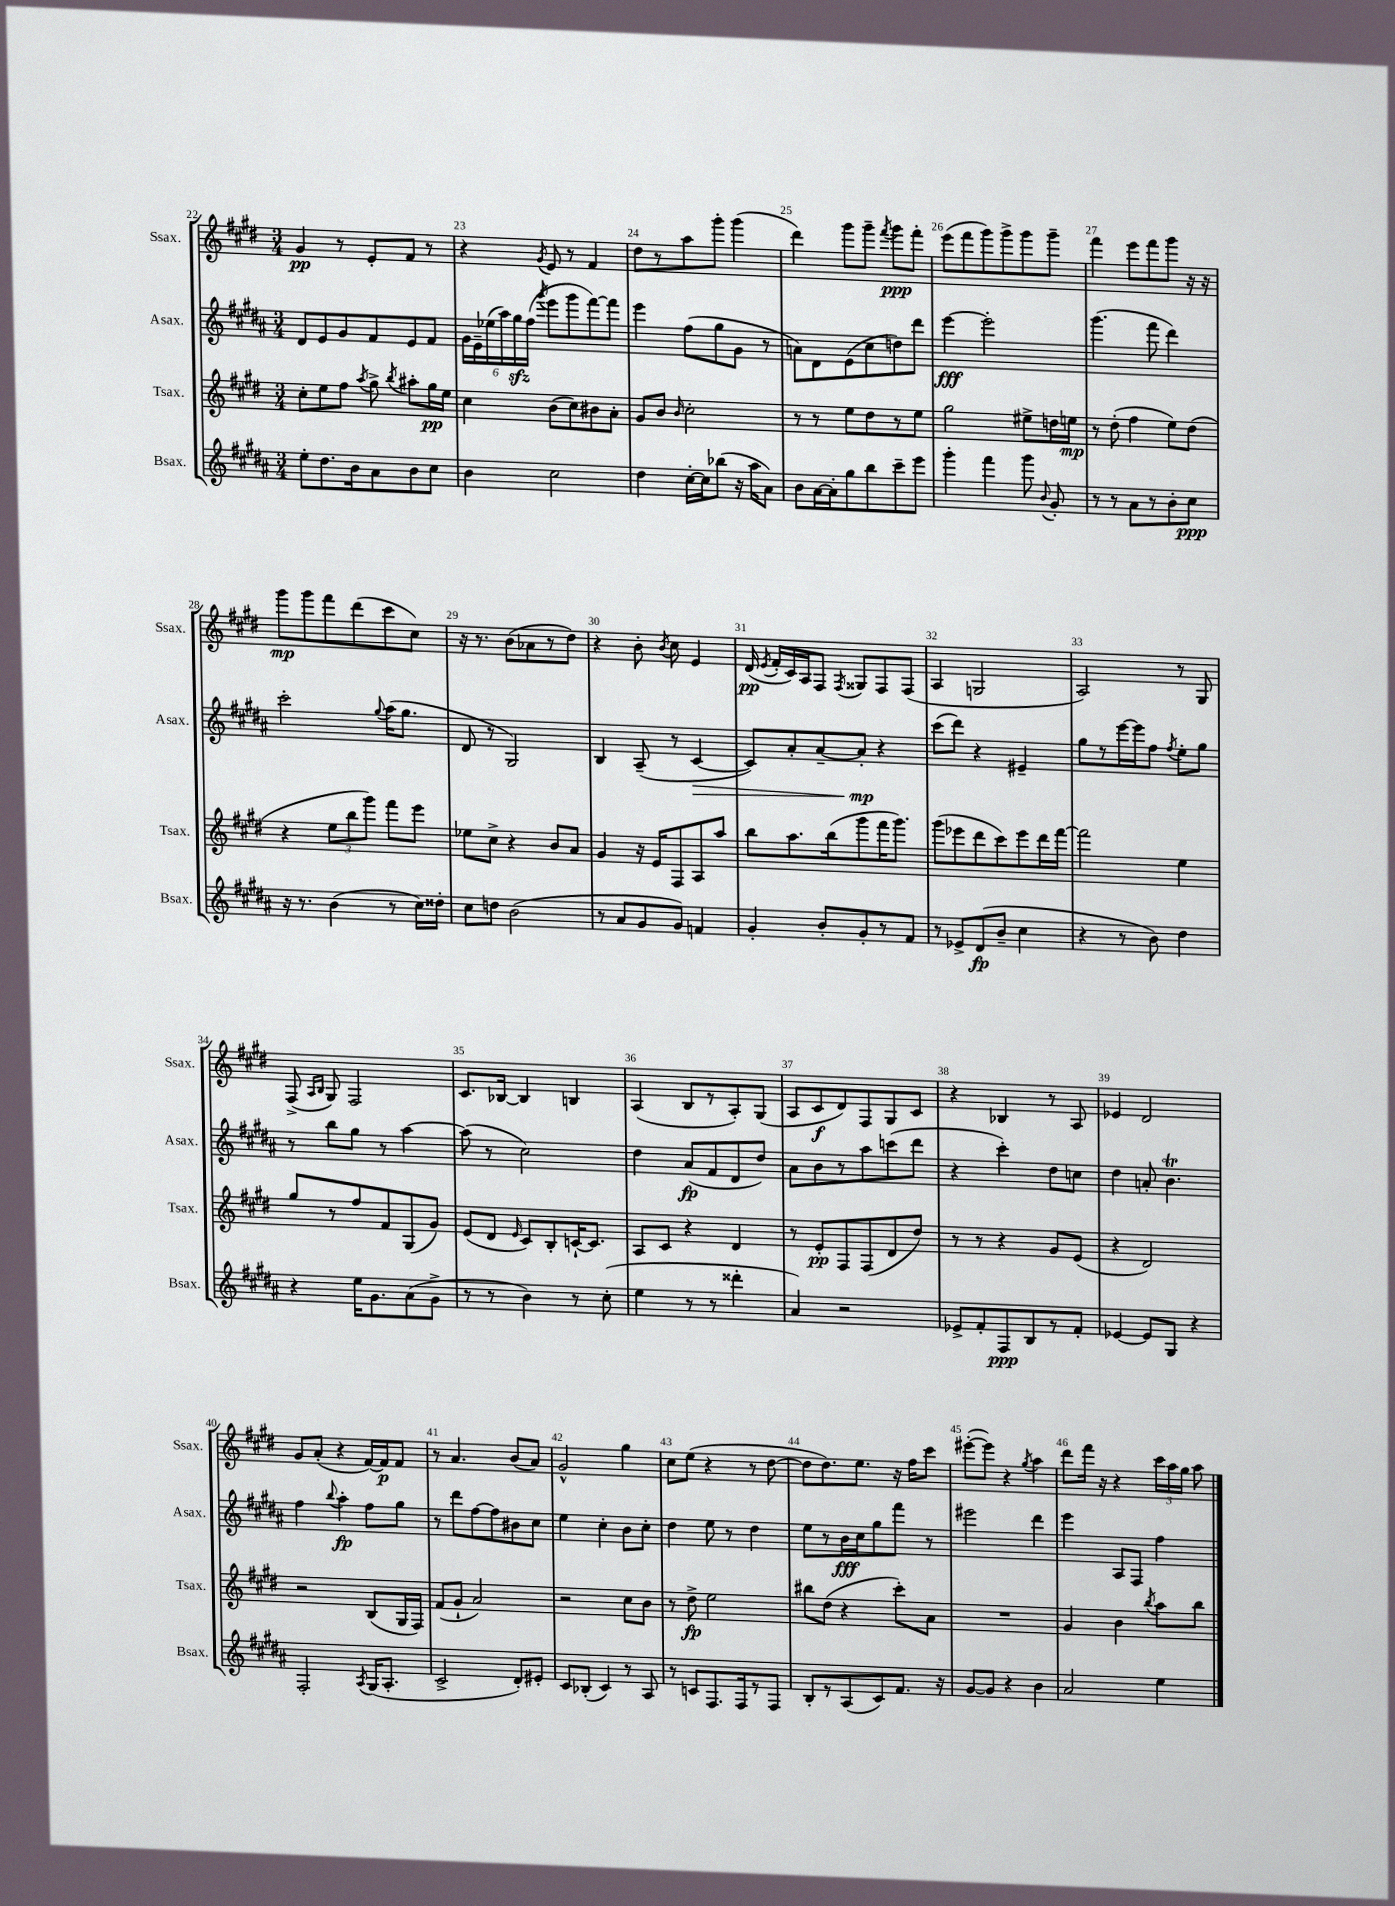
<<
\new StaffGroup <<
\new Staff = "s0" \with { instrumentName = "Ssax." shortInstrumentName = "Ssax." } {
    \clef treble \key e \major \numericTimeSignature \time 3/4
    \autoBeamOff gis'4\pp r8 e'8[-. fis'8] r8 |
    r4 \acciaccatura { gis'8 } e'8 r8 fis'4 |
    dis''8[ r8 a''8 gis'''8]-. gis'''4( |
    dis'''4) gis'''8[ gis'''8]-- \acciaccatura { fis'''8 } gis'''8[\ppp fis'''8]-. |
    e'''8[( fis'''8 gis'''8) gis'''8-> gis'''8 gis'''8]-- |
    fis'''4 e'''8[ fis'''8 gis'''8] r16 r16 |
    gis'''8[\mp gis'''8 fis'''8 dis'''8( cis'''8 cis''8]) |
    r16 r8. b'8[( aes'8 r8 dis''8]) |
    r4 b'8-. \acciaccatura { b'8 } cis''8 e'4 |
    dis'16\pp( \acciaccatura { e'8 } fis'16[-. cis'16) a16 fis8] \acciaccatura { fis8 } gisis8[ fis8 fis8]( |
    a4 g2 |
    a2) r8 gis8 |
    fis8->( \grace { a16[ b16] } gis8) fis2 |
    cis'8.[ bes16]~ bes4 b4 |
    a4( b8[ r8 a8-.) gis8]( |
    a8[ cis'8\f dis'8) fis8 gis8 cis'8] |
    r4 bes4 r8 a8 |
    ees'4 dis'2 |
    gis'8[ a'8]-.( r4 fis'16[~) fis'16\p fis'8] |
    r8 a'4. b'8[( a'8]) |
    gis'2-^ gis''4 |
    cis''8[ e''8]( r4 r8 dis''8~ |
    dis''8[ dis''8.) e''8.] r16 fis''16[ cis'''8] |
    eis'''8[~-.( eis'''8]) r4 \acciaccatura { gis''8 } a''4 |
    dis'''8[ fis'''16] r16 r4 \tuplet 3/2 { cis'''16[ a''16 gis''16] } a''8 \bar "|." |
}
\new Staff = "s1" \with { instrumentName = "Asax." shortInstrumentName = "Asax." } {
    \clef treble \key b \major \numericTimeSignature \time 3/4
    \autoBeamOff dis'8[ e'8 gis'8 fis'8 e'8 fis'8] |
    \tuplet 6/4 { gis'16[ e'16-- ees''16( ais''16) gis''16\sfz fis''16]( } \acciaccatura { gis'''8 } e'''8[ gis'''8 fis'''8~) fis'''8] |
    e'''4 fis''8[( gis''8 gis'8] r8 |
    a'8[) dis'8 e'8( cis''8 d''8) dis'''8] |
    e'''4~\fff e'''2-. |
    gis'''4.( fis'''8 dis'''4) |
    cis'''2-. \appoggiatura { gis''8 } ais''16[( gis''8.] |
    dis'8 r8 gis2) |
    b4 ais8--( r8 cis'4~\> |
    cis'8[) ais'8-. ais'8~-- ais'8]-.\mp\! r4 |
    cis'''8[( dis'''8]) r4 eis'4-- |
    gis''8[ r8 e'''16~ e'''16 fis''8] \acciaccatura { fis''8 } e''8[-. gis''8] |
    r8 b''8[ gis''8] r8 ais''4~ |
    ais''8( r8 cis''2) |
    dis''4 ais'8[\fp( fis'8 dis'8 dis''8]) |
    ais'8[ b'8 r8 ais''8 c'''8( dis'''8] |
    r4 cis'''4-.) dis''8[ c''8] |
    dis''4 a'8-. b'4.\trill |
    fis''4 \appoggiatura { b''8 } ais''4-.\fp fis''8[ gis''8] |
    r8 dis'''8[ fis''8~ fis''8 bis'8 cis''8] |
    e''4 cis''4-. b'8[ cis''8]-. |
    dis''4 e''8 r8 dis''4 |
    e''8[ r8 b'16\fff cis''16 gis''8 fis'''8] r8 |
    eis'''2 dis'''4 |
    e'''4 ais8[ fis8] fis''4 \bar "|." |
}
\new Staff = "s2" \with { instrumentName = "Tsax." shortInstrumentName = "Tsax." } {
    \clef treble \key e \major \numericTimeSignature \time 3/4
    \autoBeamOff cis''8[-. e''8 fis''8] \acciaccatura { a''8 } gis''8-> \acciaccatura { b''8 } ais''8[-. gis''16\pp e''16] |
    cis''4 b'8[( cis''8) bis'8 a'8]-. |
    gis'8[ b'8] \grace { b'16 } cis''2-. |
    r8 r8 e''8[ dis''8 r8 e''8] |
    gis''2 eis''8[-> d''16 e''16]\mp |
    r8 dis''8-.( fis''4 e''8[) dis''8]( |
    r4 \tuplet 3/2 { e''8[ b''8 gis'''8]) } fis'''8[ e'''8] |
    ees''8[ cis''8]-> r4 b'8[ a'8] |
    gis'4 r16 e'16[ fis8 a8 a''8] |
    b''8[ a''8. b''16( gis'''8 fis'''16 gis'''8.]) |
    gis'''8[( ees'''8 dis'''8 cis'''8) ees'''8 dis'''16 fis'''16]~ |
    fis'''2 e''4 |
    gis''8[ r8 fis''8 fis'8 gis8( gis'8]) |
    e'8[( dis'8] \grace { e'16 } cis'8[) b8-. c'16~-! c'8.] |
    a8[ cis'8] r4 dis'4 |
    r8 e'8[-.\pp fis8 fis8( dis'8 dis''8]) |
    r8 r8 r4 gis'8[ e'8]( |
    r4 dis'2) |
    r2 b8[( gis16 fis16]) |
    fis'8[( gis'8]-! a'2) |
    r2 cis''8[ b'8] |
    r8 dis''8->\fp e''2 |
    bis''8[ dis''8]( r4 cis'''8[-.) a'8] |
    R2. |
    gis'4 b'4 \acciaccatura { b''8 } a''8[ b''8] \bar "|." |
}
\new Staff = "s3" \with { instrumentName = "Bsax." shortInstrumentName = "Bsax." } {
    \clef treble \key b \major \numericTimeSignature \time 3/4
    \autoBeamOff e''8[-. dis''8. b'16 ais'8 b'8 cis''8] |
    b'4 cis''2 |
    dis''4 cis''16[~-. cis''16 bes''8]( r16 ais''16[ ais'8]) |
    b'8[ ais'16~ ais'16-. gis''8 b''8 cis'''8-- e'''8] |
    gis'''4-. fis'''4 gis'''8 \appoggiatura { b'8 } gis'8-. |
    r8 r8 ais'8[ r8 b'8-. cis''8]\ppp |
    r16 r8. b'4( r8 cis''16[) disis''16]-. |
    cis''8[ d''8] b'2( |
    r8 ais'8[ gis'8 gis'8]) f'4 |
    gis'4-. b'8[-. gis'8-. r8 fis'8] |
    r8 ees'8[-> dis'8\fp( b'8]-- cis''4 |
    r4 r8 b'8) dis''4 |
    r4 e''16[ gis'8. ais'8( gis'8]-> |
    r8 r8 b'4) r8 cis''8-.( |
    e''4 r8 r8 disis'''4-. |
    ais'4) r2 |
    ees'8[-> fis'8-. fis8\ppp b8 r8 fis'8]-. |
    ees'4~ ees'8[ gis8] r4 |
    fis2-. \acciaccatura { ais8 } gis16[( ais8.]-. |
    cis'2-> dis'8[-.) eis'8]-. |
    cis'8[ bes8]-.( cis'4) r8 ais8 |
    r8 c'8[ fis8. fis16 r8 fis8] |
    b8[-. r8 ais8( cis'8) fis'8.] r16 |
    gis'8[~ gis'8] r4 b'4 |
    ais'2 e''4 \bar "|." |
}
>>
>>
\layout { \context { \Score currentBarNumber = #22 \override BarNumber.break-visibility = ##(#f #t #t) barNumberVisibility = #all-bar-numbers-visible } }
